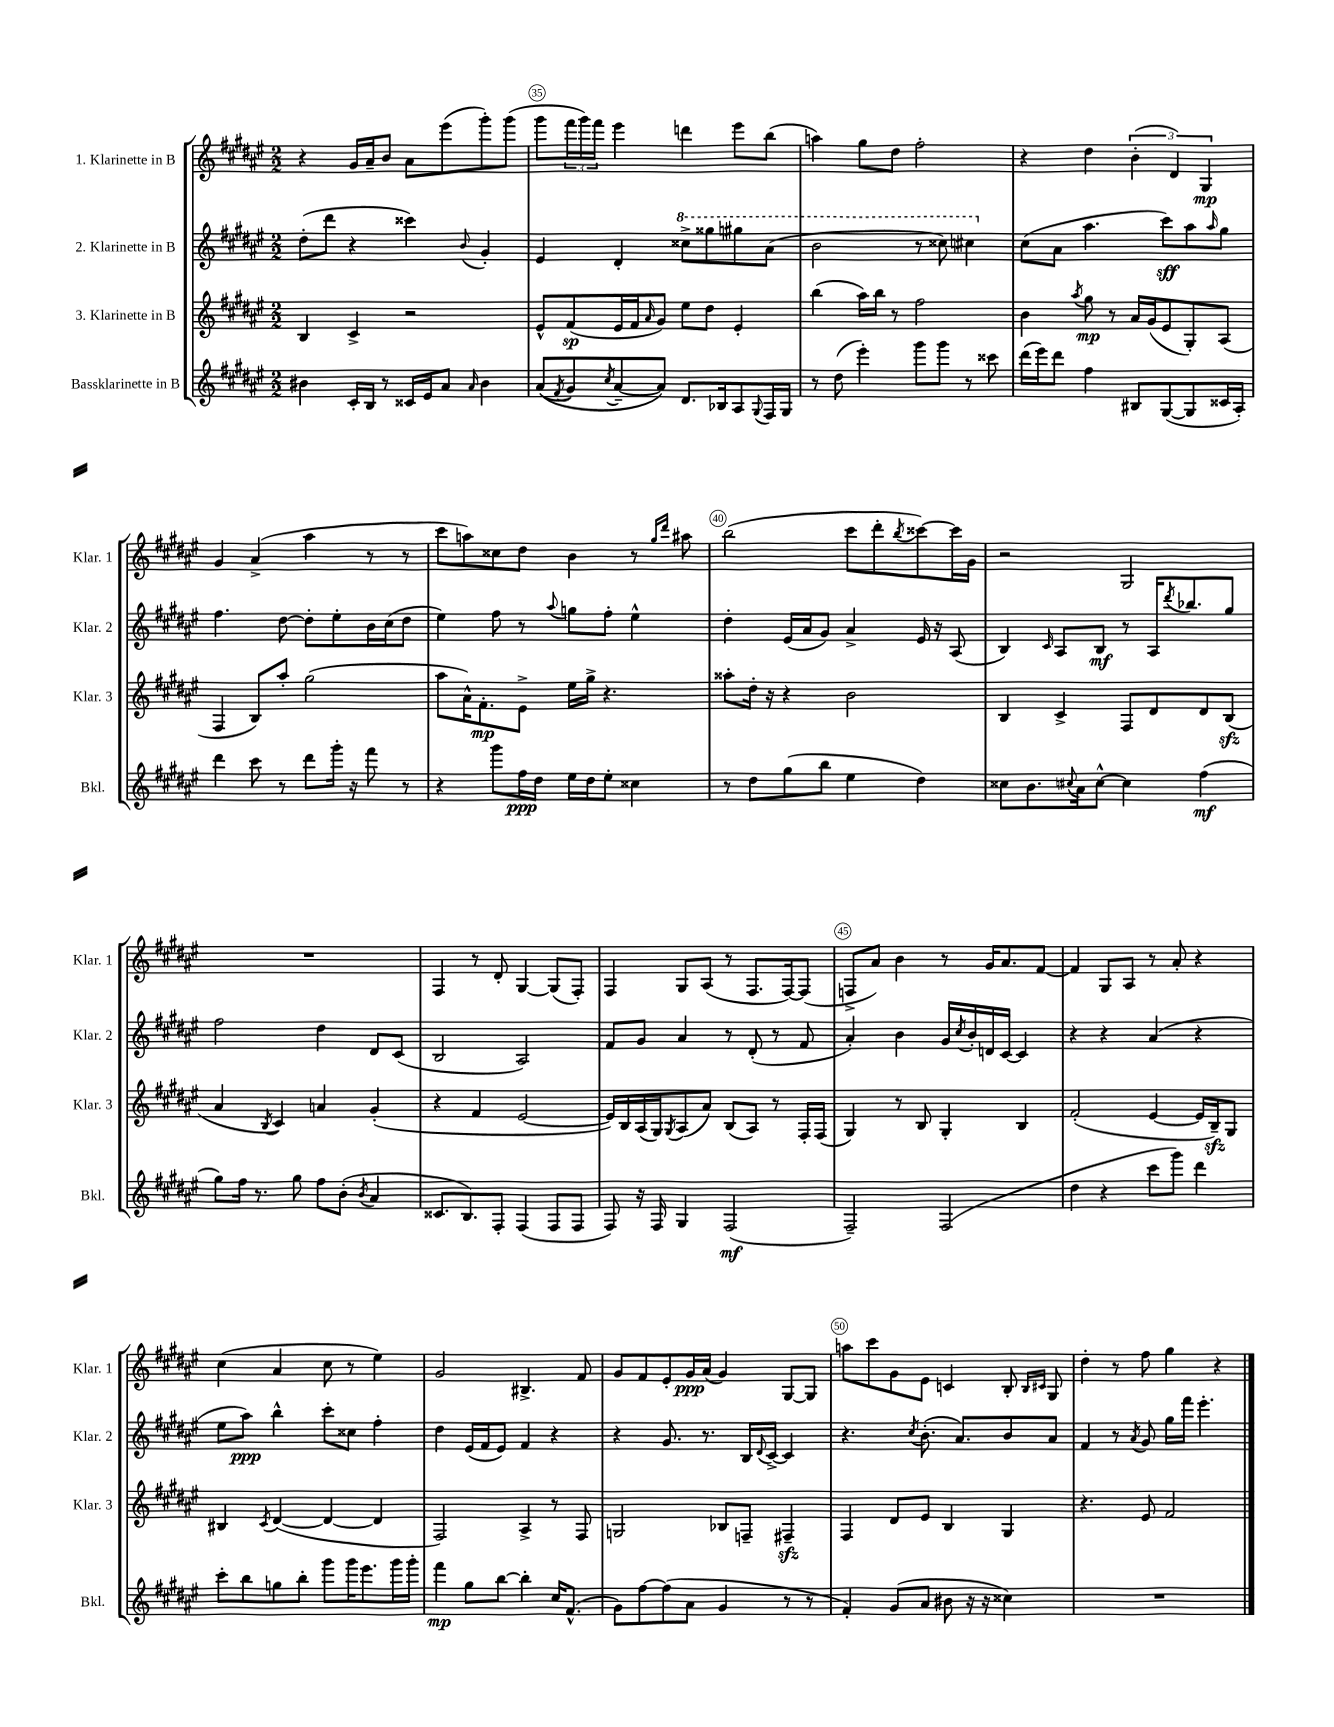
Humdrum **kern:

**kern	**kern	**kern	**kern
*staff4	*staff3	*staff2	*staff1
*clefG2	*clefG2	*clefG2	*clefG2
*k[f#c#g#d#a#e#]	*k[f#c#g#d#a#e#]	*k[f#c#g#d#a#e#]	*k[f#c#g#d#a#e#]
*M2/2	*M2/2	*M2/2	*M2/2
4b#	4B	(8dd#'	4r
.	.	8ddd#	.
16c#'	4c#^	4r	16g#
16B	.	.	16a#~
8r	.	.	8b
16c##	2r	4ccc##)	8a#
16e#	.	.	.
8a#	.	.	(8eee#
16qqa#	.	8qqb	.
4b#	.	4g#'	8ggg#')
.	.	.	(8ggg#
=	=	=	=
&((8a#	8e#^^	4e#	8ggg#
8qf#	.	.	.
8g#)	(8f#	.	24fff#
.	.	.	24ggg#)
.	.	.	24fff#
8qcc#	.	.	.
[8a#~	16e#	4d#'	4eee#
.	16f#	.	.
.	16qqa#	.	.
8a#]&)	8g#)	.	.
8.d#	8ee#	8ccc##^	4ddd
.	8dd#	8ggg##	.
16B-	.	.	.
8A#	4e#'	8ggg#	8eee#
8qqG#	.	.	.
16F#	.	(8aa#	(8bb
16G#	.	.	.
=	=	=	=
8r	(4bb	2bb	4aa)
(8dd#	.	.	.
4eee#')	16aa#)	.	8gg#
.	16bb	.	.
.	8r	.	8dd#
8ggg#	2ff#	8r	2ff#'
8ggg#	.	8ccc##)	.
8r	.	4ccc#	.
8ccc##	.	.	.
=	=	=	=
(16ddd#	4b	(8cc#	4r
16eee#)	.	.	.
8ddd#	.	8a#	.
.	8qaa#	.	.
4ff#	8gg#	4.aa#	4dd#
.	8r	.	.
8B#	16a#	.	(6b'
.	(16g#	.	.
([8G#	8e#	8ccc#)	.
.	.	.	6d#)
8G#]	8G#')	8aa#	.
.	.	.	6G#
.	.	16qqaa#	.
16c##	(8A#	8gg#	.
16A#')	.	.	.
=	=	=	=
4ddd#	4F#	4.ff#	4g#
8ccc#	8B)	.	(4a#^
8r	8aa#'	[8dd#	.
8ddd#	(2gg#	8dd#']	4aa#
16ggg#'	.	8ee#'	.
16r	.	.	.
8fff#	.	16b	8r
.	.	(16cc#	.
8r	.	8dd#	8r
=	=	=	=
4r	8aa#	4ee#)	8ccc#
.	16a#^^)	.	8aa)
.	8.f#'	.	.
8ggg#	.	8ff#	8cc##
16ff#	8e#^	8r	8dd#
16dd#	.	.	.
.	.	8qqaa#	.
16ee#	16ee#	8gg	4b
16dd#	16gg#^	.	.
8ee#'	4.r	8ff#'	.
4cc##	.	4ee#^^	8r
.	.	.	16qqgg#
.	.	.	16qqddd#
.	.	.	8aa#
=	=	=	=
8r	8aa##'	4dd#'	(2bb
8dd#	16dd#'	.	.
.	16r	.	.
(8gg#	4r	(16e#	.
.	.	16a#	.
8bb	.	8g#)	.
4ee#	2b	4a#^	8ccc#
.	.	.	8ddd#'
.	.	.	8qbb
4dd#)	.	16e#	[8ccc##)
.	.	16r	.
.	.	(8A#	16ccc##]
.	.	.	16g#
=	=	=	=
8cc##	4B	4B)	2r
8.b	.	.	.
.	.	16qqc#	.
.	4c#^	8A#	.
8qqcc#	.	.	.
16a#	.	.	.
[8cc#^^	.	8B	.
4cc#]	8F#	8r	2G#
.	8d#	16A#	.
.	.	8qddd#	.
.	.	8.bb-	.
(4ff#	8d#	.	.
.	(8B	8gg#	.
=	=	=	=
8gg#)	4a#	2ff#	1r
16ff#	.	.	.
8.r	.	.	.
.	8qB	.	.
.	4c#)	.	.
8gg#	.	.	.
8ff#	4a	4dd#	.
(8b'	.	.	.
8qb	.	.	.
4a#	(4g#'	8d#	.
.	.	(8c#	.
=	=	=	=
8.c##	4r	2B	4F#
8.B)	.	.	.
.	4f#	.	8r
8F#'	.	.	8d#'
(4F#	[2e#	2A#)	[4G#
8F#	.	.	(8G#]
8F#	.	.	8F#')
=	=	=	=
8F#)	16e#])	8f#	4F#
.	16B	.	.
16r	(16A#	8g#	.
16F#	16G#)	.	.
.	8qG#	.	.
4G#	(8A#	4a#	8G#
.	8a#)	.	(8A#
(2F#	(8B	8r	8r
.	8A#)	(8d#'	8.F#
.	8r	8r	.
.	.	.	[16F#)
.	16F#'	8f#	(8F#]
.	(16F#	.	.
=	=	=	=
2F#~)	4G#)	4a#')	8F^
.	.	.	8a#)
.	8r	4b	4b
.	8B	.	.
(2F#	4G#'	16g#	8r
.	.	8qcc#	.
.	.	16b'	.
.	.	16d	16g#
.	.	[16c#	8.a#
.	4B	4c#]	.
.	.	.	[8f#
=	=	=	=
4dd#	(2f#'	4r	4f#]
4r	.	4r	8G#
.	.	.	8A#
8ccc#	[4e#	(4a#	8r
8ggg#)	.	.	8a#'
4ddd#	16e#]	4r	4r
.	16B~)	.	.
.	8G#	.	.
=	=	=	=
8ccc#'	4B#	8ee#	(4cc#
8bb	.	8aa#)	.
.	8qc#	.	.
8gg	([4d#	4bb^^	4a#
8bb'	.	.	.
8ggg#	4d#_	8ccc#'	8cc#
16ggg#	.	8cc##	8r
8.eee#	.	.	.
.	4d#]	4ff#'	4ee#)
16ggg#	.	.	.
16ggg#'	.	.	.
=	=	=	=
4fff#	2F#)	4dd#	2g#
8gg#	.	(16e#	.
.	.	16f#	.
[8bb	.	8e#)	.
4bb']	4A#^	4f#	4.B#^
16cc#	8r	4r	.
(8.f#^^	.	.	.
.	8F#	.	8f#
=	=	=	=
8g#)	2G	4r	8g#
[8ff#	.	.	8f#
(8ff#]	.	8.g#	8e#'
8a#	.	.	16g#
.	.	8.r	(16a#
4g#	8B-	.	4g#)
.	8F~	16B	.
.	.	8qqd#	.
.	.	[16c#^	.
8r	4F#~	4c#]	[8G#
8r	.	.	8G#]
=	=	=	=
4f#')	4F#	4.r	8aa
.	.	.	8ccc#
(8g#	8d#	.	8g#
.	.	8qcc#	.
8a#	8e#	(8.b'	8e#
8b#	4B	.	4c
.	.	8.a#)	.
16r	.	.	.
16r	.	.	.
4cc##)	4G#	8b	8B'
.	.	.	16qqB
.	.	.	16qqc#
.	.	8a#	8G#
=	=	=	=
1r	4.r	4f#	4dd#'
.	.	8r	8r
.	.	8qa#	.
.	8e#	8g#	8ff#
.	2f#	16gg#	4gg#
.	.	16fff#	.
.	.	4.eee#'	.
.	.	.	4r
==	==	==	==
*-	*-	*-	*-
